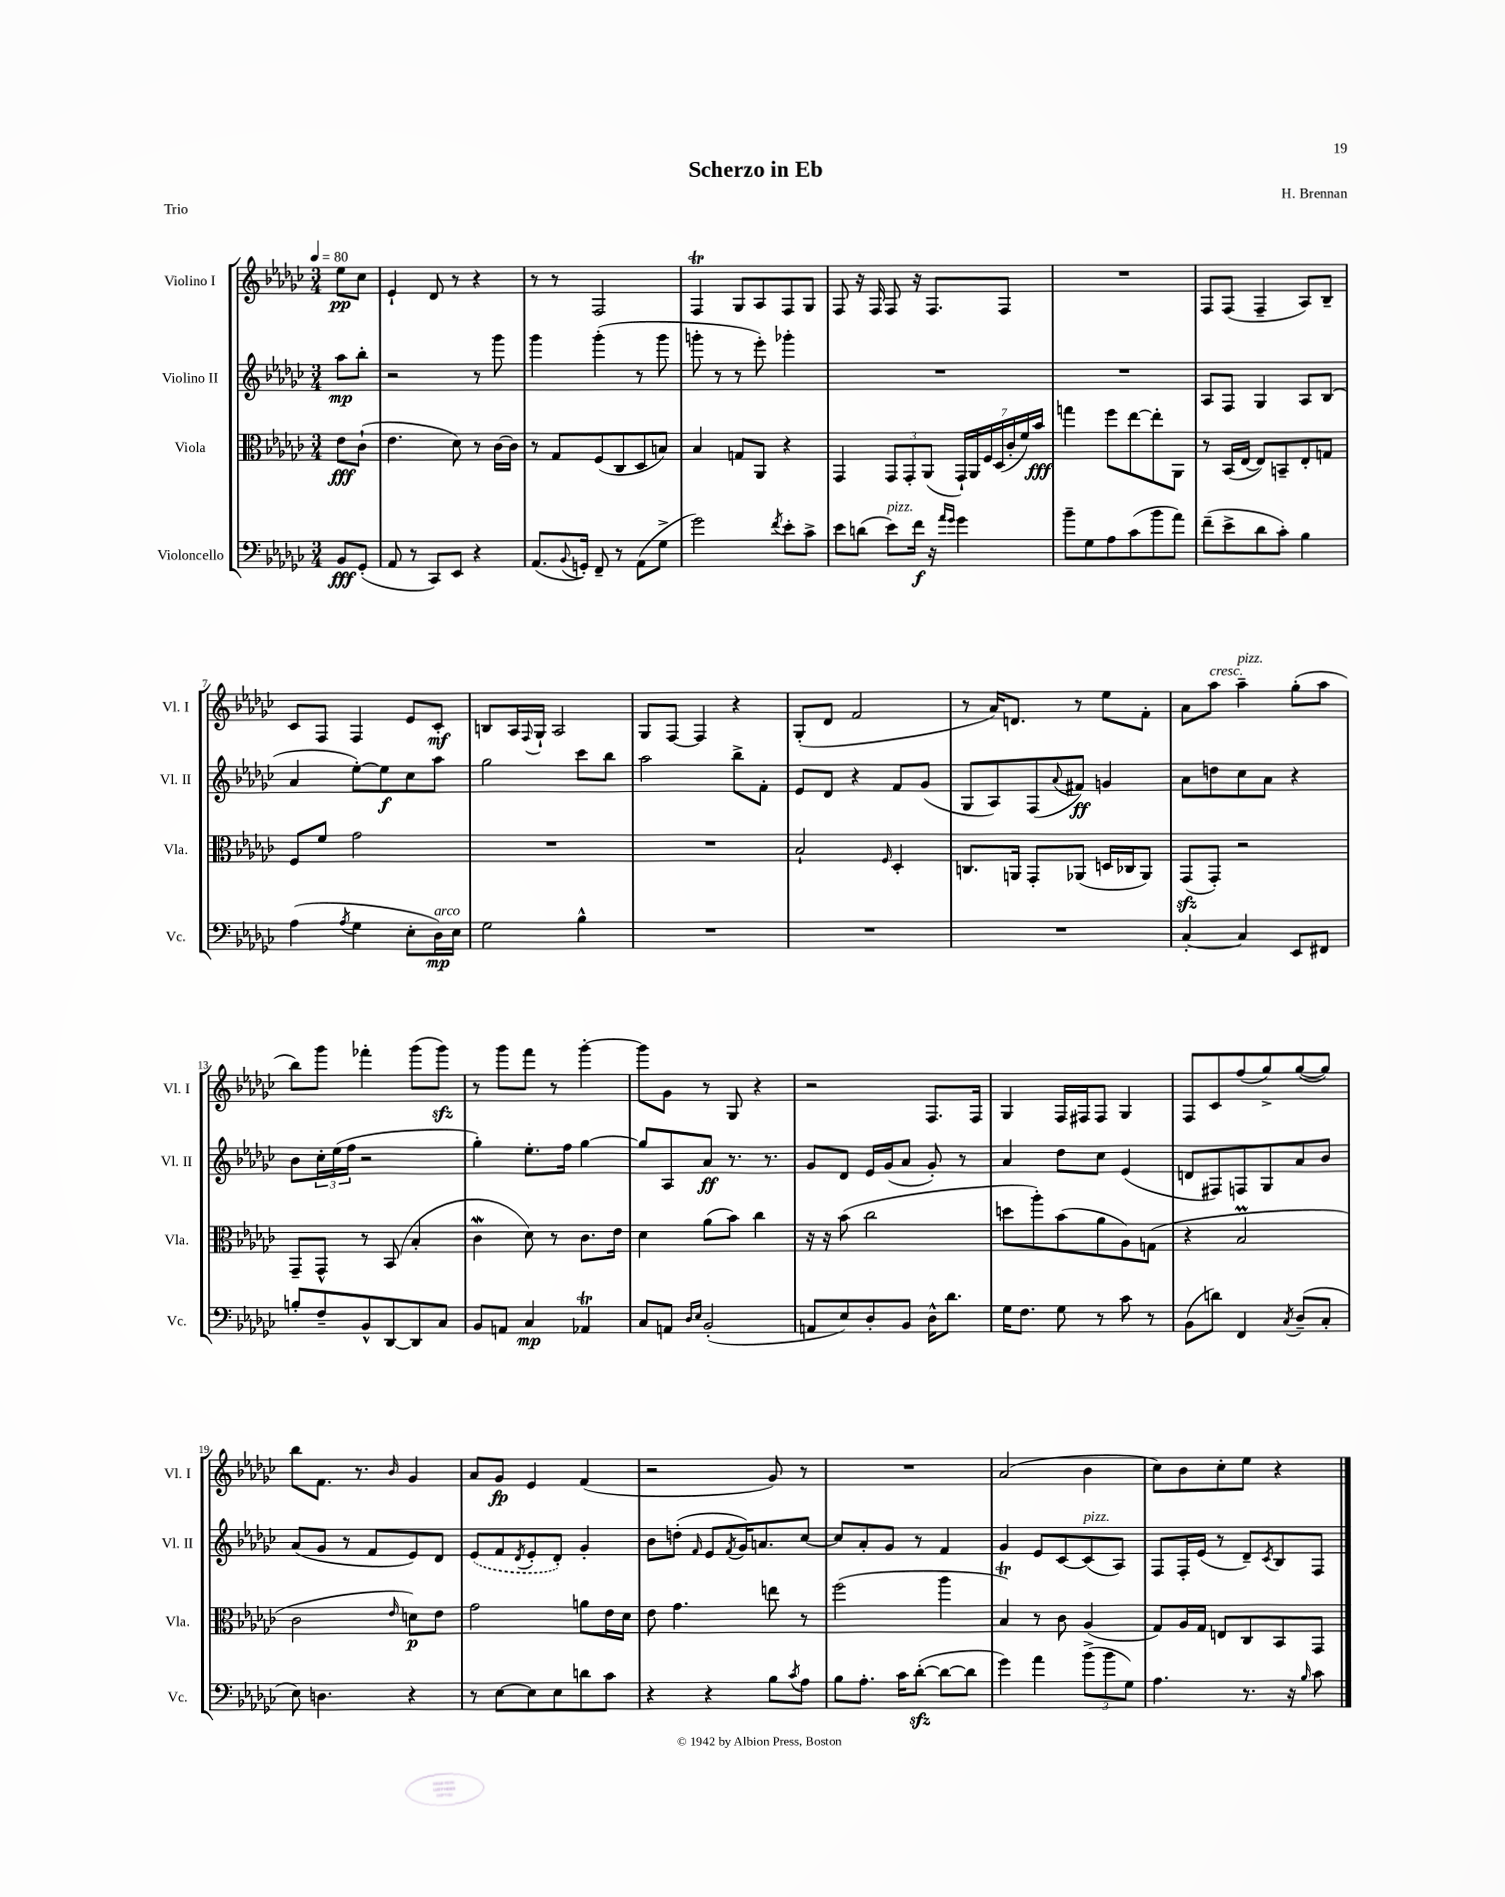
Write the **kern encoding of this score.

**kern	**kern	**kern	**kern
*staff4	*staff3	*staff2	*staff1
*clefF4	*clefC3	*clefG2	*clefG2
*k[b-e-a-d-g-c-]	*k[b-e-a-d-g-c-]	*k[b-e-a-d-g-c-]	*k[b-e-a-d-g-c-]
*M3/4	*M3/4	*M3/4	*M3/4
*MM80	*MM80	*MM80	*MM80
8BB-	8e-	8aa-	8ee-
(8GG-'	(8c-`	8bb-'	8cc-
=	=	=	=
8AA-	4.e-	2r	4e-`
8r	.	.	.
8CC-)	.	.	8d-
8EE-	8d-)	.	8r
4r	8r	8r	4r
.	[16c-	8ggg-	.
.	16c-]	.	.
=	=	=	=
(8.AA-	8r	4ggg-	8r
.	8G-	.	8r
8qqBB-	.	.	.
16GG')	.	.	.
8FF~	(8F	(4ggg-'	2F
8r	8C-	.	.
(8AA-	8D-	8r	.
8G-^	8B)	8ggg-	.
=	=	=	=
2g-)	4B-	8ggg'	4F
.	.	8r	.
.	8G	8r	8G-
.	8AA-	8eee-')	8A-
8qf	.	.	.
8e-'	4r	4ggg-'	8F
8c-^	.	.	8G-
=	=	=	=
8e-	4GG-	2.r	8F
(8d	.	.	16r
.	.	.	16F
8e-)	12GG-	.	8F
.	12GG-'	.	.
16f	.	.	16r
.	(12AA-	.	.
16r	.	.	8.F
16qqa-	.	.	.
16qqg-	.	.	.
4g-	28GG-`)	.	.
.	28AA-	.	.
.	28F	.	.
.	(28D-	.	.
.	.	.	8F
.	28c-'	.	.
.	28f)	.	.
.	28b-	.	.
=	=	=	=
8b-~	4gg	2.r	2.r
8G-	.	.	.
8A-	8ff	.	.
(8c-	[8ee-	.	.
8b-	8ee-']	.	.
8a-)	8AA-	.	.
=	=	=	=
(8f~	8r	8A-	8F
8e-^	(16BB-	8F	(8F
.	[16E-	.	.
8d-	8E-])	4G-	4F~
8c-')	8BB~	.	.
4B-	8E-'	8A-	8A-)
.	8G	(8B-	8B-~
=	=	=	=
(4A-	8F	4a-	8c-
.	8f	.	8F
8qA-	.	.	.
4G-	2g-	[8ee-')	4F
.	.	8ee-]	.
8E-'	.	8cc-	8e-
16D-)	.	8aa-	8c-'
16E-	.	.	.
=	=	=	=
2G-	2.r	2gg-	8B
.	.	.	16A-
.	.	.	8qqF
.	.	.	16G-`
.	.	.	2A-
4B-^^	.	8ccc-	.
.	.	8bb-	.
=	=	=	=
2.r	2.r	2aa-	8G-
.	.	.	[8F
.	.	.	4F]
.	.	8bb-^	4r
.	.	8f'	.
=	=	=	=
2.r	2B-`	8e-	(8G-'
.	.	8d-	8d-
.	.	4r	2f
.	16qqF	.	.
.	4D-'	8f	.
.	.	(8g-	.
=	=	=	=
2.r	8.C	8G-	8r
.	.	8A-)	16a-)
.	16AA	.	8.d
.	8GG-'	(8F	.
.	.	8qqa-	.
.	(8AA-	8f#)	8r
.	16D	4g	8ee-
.	16C-	.	.
.	8AA-)	.	8f'
=	=	=	=
[4C-'	(8GG-	8a-	8a-
.	8GG-')	8dd	8aa-
4C-]	2r	8cc-	4aa-~
.	.	8a-	.
8EE-	.	4r	(8gg-'
8FF#	.	.	8aa-
=	=	=	=
8B'	8GG-~	8b-	8bb-)
8F~	8GG-^^	24cc-'	8ggg-
.	.	(24ee-	.
.	.	24ff	.
8BB-^^	8r	2r	4fff-'
[8DD-	(8BB-	.	.
8DD-]	4B-'	.	(8ggg-
8C-	.	.	8ggg-)
=	=	=	=
8BB-	4c-	4gg-')	8r
8AA	.	.	8ggg-
4C-	8d-)	8.ee-'	8fff
.	8r	.	8r
.	.	16ff	.
4AA-	8.c-	[4gg-	[4ggg-'
.	16e-	.	.
=	=	=	=
8C-	4d-	8gg-]	8ggg-]
8AA	.	8A-	8g-
16qqD-	.	.	.
16qqE-	.	.	.
(2BB-'	(8a-	8a-	8r
.	8b-)	8.r	8G-
.	4cc-	.	4r
.	.	8.r	.
=	=	=	=
8AA	16r	8g-	2r
.	16r	.	.
8E-)	(8b-	8d-	.
8D-'	2cc-	16e-	.
.	.	(16g-	.
8BB-	.	8a-	.
16D-^^	.	8g-')	8.F
8.d-	.	.	.
.	.	8r	.
.	.	.	16F
=	=	=	=
16G-	8dd	4a-	4G-
8.F	.	.	.
.	8aa-')	.	.
8G-	(8b-	8dd-	16F
.	.	.	16F#
8r	8a-	8cc-	8F#
8c-	8A-)	(4e-	4G-
8r	(8G	.	.
=	=	=	=
(8BB-	4r	8d	8F
8d)	.	8F#)	8c-
4FF	2B-	8F	(8ff
.	.	8G-	8gg-^)
8qC-	.	.	.
(8D-~	.	8a-	([8gg-
8C-'	.	8b-	8gg-])
=	=	=	=
8E-)	2c-	(8a-	8bb-
4.D	.	8g-	8.f
.	.	8r	.
.	.	.	8.r
.	.	8f	.
.	16qqe-	.	16qqb-
4r	8d)	8e-)	4g-
.	8e-	8d-	.
=	=	=	=
8r	2g-	(8e-	8a-
[8E-	.	8f	8g-
.	.	8qd-	.
8E-]	.	8e-'	4e-
8E-	.	8d-')	.
8d	8a	4g-'	(4f
8c-	16e-	.	.
.	16d-	.	.
=	=	=	=
4r	8e-	8b-	2r
.	4.g-	(8dd'	.
.	.	16qqf	.
4r	.	8e-	.
.	.	8qf	.
.	.	16g-)	.
.	.	8.a	.
8B-	8ee	.	8g-)
8qc-	.	.	.
8A-	8r	[8cc-	8r
=	=	=	=
8B-	(2ff	8cc-]	2.r
8.A-'	.	8a-'	.
.	.	8g-	.
16c-	.	.	.
([8d-'	.	8r	.
8d-_	4aa-	4f	.
8d-]	.	.	.
=	=	=	=
4g-)	4B-)	4g-	(2a-
4a-	8r	8e-	.
.	8c-	[8c-	.
(12b-^	(4A-	(8c-]	4b-
12b-	.	.	.
.	.	8A-)	.
12G-)	.	.	.
=	=	=	=
4.A-	8G-)	8F	8cc-)
.	16A-	16F'	8b-
.	16G-	(16e-	.
.	8E	8r	8cc-'
8.r	8C-	8d-~)	8ee-
.	.	8qc-	.
.	8BB-	8B-	4r
16r	.	.	.
16qqB-	.	.	.
8c-	8GG-	8F	.
==	==	==	==
*-	*-	*-	*-
